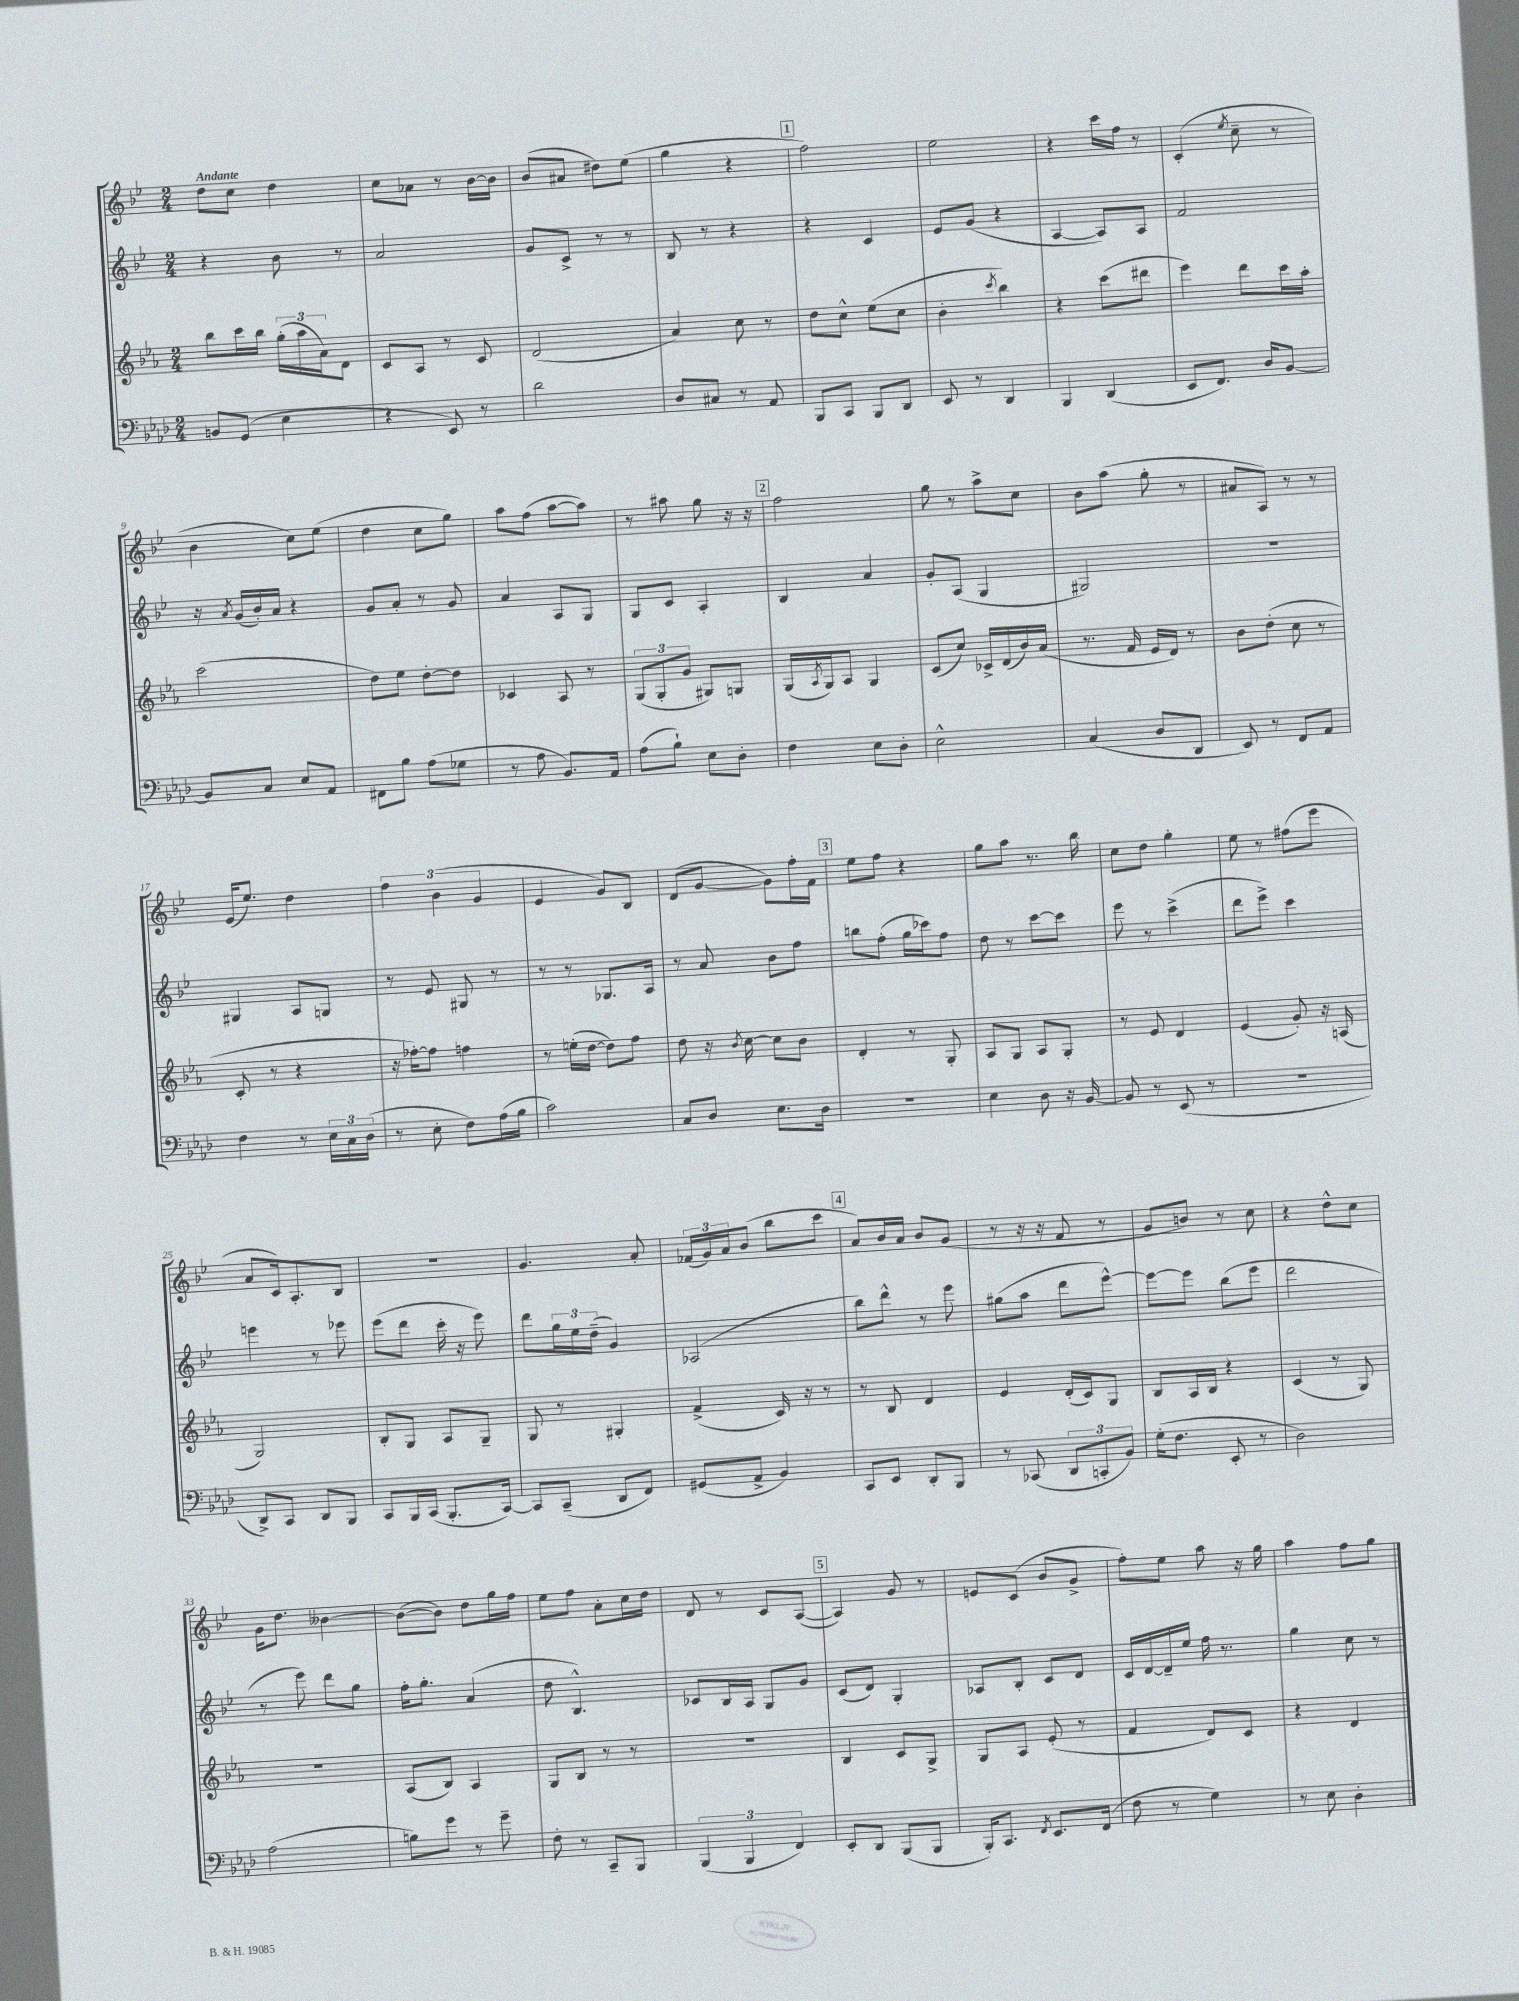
<<
\new StaffGroup <<
\new Staff = "s0" {
    \clef treble \key bes \major \numericTimeSignature \time 2/4 \tempo "Andante"
    d''8 c''8 d''4 |
    c''8 aes'8 r8 bes'16~ bes'16 |
    bes'8( ais'8 dis''8) ees''8( |
    g''4 r4 |
    \mark \markup { \box "1" } f''2) |
    ees''2 |
    r4 c'''16 f''16 r8 |
    c'4-.( \acciaccatura { ees''8 } c''8-- r8 |
    bes'4 c''8) ees''8( |
    d''4 c''8 g''8) |
    a''8 f''8( a''8~ a''8) |
    r8 ais''8 g''8 r16 r16 |
    \mark \markup { \box "2" } f''2 |
    g''8 r8 a''8-> c''8 |
    bes'8 a''8( g''8-. r8 |
    ais'8 a8) r8 r8 |
    ees'16( ees''8.) d''4 |
    \tuplet 3/2 { f''4 bes'4( g'4 } |
    ees'4 g'8) bes8 |
    d'8( g'8~ g'8) f''16-. f'16 |
    \mark \markup { \box "3" } ees''8 f''8 r4 |
    g''8 a''8 r8. bes''16 |
    c''8 d''8 g''4-. |
    ees''8 r8 fis''8( ees'''8 |
    a'8 c'16) a8.-. bes8 |
    R2 |
    g'4. a'8-. |
    \tuplet 3/2 { fes'16( g'16) a'16 } bes'8( bes''8 c'''8 |
    \mark \markup { \box "4" } a'8) bes'16 a'16 bes'8 g'8( |
    r8 r16 r16 f'8 r8 |
    g'8 b'8) r8 c''8 |
    r4 d''8-^ c''8 |
    g'16 d''8. beses'4~ |
    beses'8~( beses'8) d''8 g''16 f''16 |
    ees''8 f''8 a'8-. c''16 d''16 |
    d'8 r8 c'8 a8~( |
    \mark \markup { \box "5" } a4) g'8 r8 |
    e'8 c'8( bes'8 g'8-> |
    f''8-.) ees''8 a''8 r16 g''16 |
    a''4 f''8 g''8 \bar "|." |
}
\new Staff = "s1" {
    \clef treble \key bes \major \numericTimeSignature \time 2/4
    r4 bes'8 r8 |
    a'2 |
    g'8 c'8-> r8 r8 |
    bes8 r8 r4 |
    \mark \markup { \box "1" } r4 c'4 |
    ees'8 g'8( r4 |
    a4~ a8) a8 |
    f'2 |
    r16 \acciaccatura { a'8 } g'16( bes'16-.) a'16 r4 |
    g'8 a'8-. r8 g'8 |
    a'4 a8 g8 |
    g8 c'8 a4-. |
    \mark \markup { \box "2" } bes4 a'4 |
    g'8-. a8( g4 |
    gis2) |
    r2 |
    gis4 a8 g8 |
    r8 ees'8 gis8 r8 |
    r8 r8 ges8. a16 |
    r8 a'8 bes'8 f''8 |
    \mark \markup { \box "3" } b''8 f''8-.( g''16 ces'''16) f''8 |
    d''8 r8 c'''8~ c'''8 |
    ees'''8 r8 c'''4->( |
    d'''8 ees'''8->) c'''4 |
    e'''4 r8 ees'''8 |
    ees'''8( d'''8 c'''16-. r16 ees'''8) |
    d'''8 \tuplet 3/2 { g''16 ees''16 d''16--( } g'4) |
    aes2( |
    \mark \markup { \box "4" } bes''8) d'''8-^ r8 ees'''8 |
    gis''8( a''8 d'''8 ees'''8~-^) |
    ees'''8~ ees'''8 bes''8( ees'''8 |
    d'''2 |
    r8 ees'''8) d'''8 g''8 |
    f''16-. g''8.-. a'4( |
    d''8 bes4.-^) |
    ces'8 bes16 a16 g8 g'8 |
    \mark \markup { \box "5" } c'8( d'8) g4-. |
    aes8 bes8-. c'8 d'8 |
    c'16 d'16~ d'16-- ees''16 f''16 r8. |
    g''4 c''8 r8 \bar "|." |
}
\new Staff = "s2" {
    \clef treble \key ees \major \numericTimeSignature \time 2/4
    bes''8 c'''16 bes''16 \tuplet 3/2 { g''16-.( aes''16 aes'16) } d'8 |
    c'8 aes8 r8 c'8 |
    d'2( |
    aes'4) c''8 r8 |
    \mark \markup { \box "1" } d''8 c''8-^ ees''8( c''8 |
    bes'4-. \acciaccatura { c'''8 } bes''4) |
    r4 c'''8( dis'''8 |
    ees'''4) d'''8 c'''16 aes''16-. |
    c'''2( |
    d''8) ees''8 d''8~-. d''8 |
    ces'4 aes8 r8 |
    \tuplet 3/2 { g8( g8-. g'8 } gis8) g8 |
    \mark \markup { \box "2" } g16( \acciaccatura { aes8 } g16) aes8 g4 |
    c'8( c''8) ces'16-> d'16( bes'16) aes'16( |
    r8. f'16 ees'16 d'16) r8 |
    bes'8 d''8-.( c''8 r8 |
    c'8-. r8 r4 |
    r16 fes''16~-.) fes''8 f''4 |
    r8 e''16-.( d''16~ d''8) f''8 |
    d''8 r16 \acciaccatura { bes'8 } c''16~ c''8 bes'8 |
    \mark \markup { \box "3" } d'4-. r8 g8-. |
    aes8 g8 aes8 g8-. |
    r8 ees'8 d'4 |
    ees'4( g'8-.) r16 a16( |
    g2) |
    bes8-. g8 aes8 g8-- |
    g8 r8 gis4-. |
    f'4->( c'16) r16 r8 |
    \mark \markup { \box "4" } r8 bes8 d'4 |
    ees'4 d'16-.( c'16) g8 |
    bes8 aes16 bes16 r4 |
    c'4( r8 g8) |
    r2 |
    aes8( bes8) aes4 |
    g8 bes8 r8 r8 |
    R2 |
    \mark \markup { \box "5" } bes4 c'8 g8-> |
    g8 aes8 ees'8-.( r8 |
    f'4 d'8) c'8 |
    r4 d'4 \bar "|." |
}
\new Staff = "s3" {
    \clef bass \key aes \major \numericTimeSignature \time 2/4
    b,8 g,8( ees4 |
    r4 ees,8) r8 |
    des'2 |
    des8 cis8 r8 aes,8 |
    \mark \markup { \box "1" } bes,,8 c,8 bes,,8 des,8 |
    ees,8 r8 des,4 |
    bes,,4 des,4( |
    ees,8 f,8.) des16 bes,8~ |
    bes,8 c8 ees8 aes,8 |
    fis,8 bes8 aes8( ges8 |
    r8 aes8 bes,8.) aes,16 |
    aes8( bes8-!) ees8 des8-. |
    \mark \markup { \box "2" } f4 ees8 des8-. |
    ees2-^ |
    c4( des8 des,8 |
    ees,8) r8 f,8 aes,8 |
    f4 r8 \tuplet 3/2 { ees16 c16 des16( } |
    r8 ees8-. f8) aes16( bes16 |
    c'2) |
    c8 des8 ees8. des16 |
    \mark \markup { \box "3" } R2 |
    ees4 des8 r16 bes,16~ |
    bes,8 r8 ees,8( r8 |
    r2 |
    des,8->) c,8 des,8 bes,,8 |
    c,8 bes,,16 c,16( bes,,8.-. c,16~) |
    c,8 c,8--( des,8 f,8) |
    gis,8( aes,8-> bes,4) |
    \mark \markup { \box "4" } c,8 ees,8 des,8-. bes,,8 |
    r8 ces,8( \tuplet 3/2 { des,8 c,8-. bes,8) } |
    g16-.( f8. ees,8-. r8 |
    des2) |
    aes2( |
    b8) g'8 r8 g'8-- |
    f8-. r8 c,8-- bes,,8 |
    \tuplet 3/2 { bes,,4( bes,,4 f,4) } |
    \mark \markup { \box "5" } ees,8-. des,8 bes,,8( bes,,8 |
    bes,,16-.) c,8. \acciaccatura { f,8 } ees,8. f,16( |
    f8 r8 g4) |
    r8 ees8 des4-. \bar "|." |
}
>>
>>
